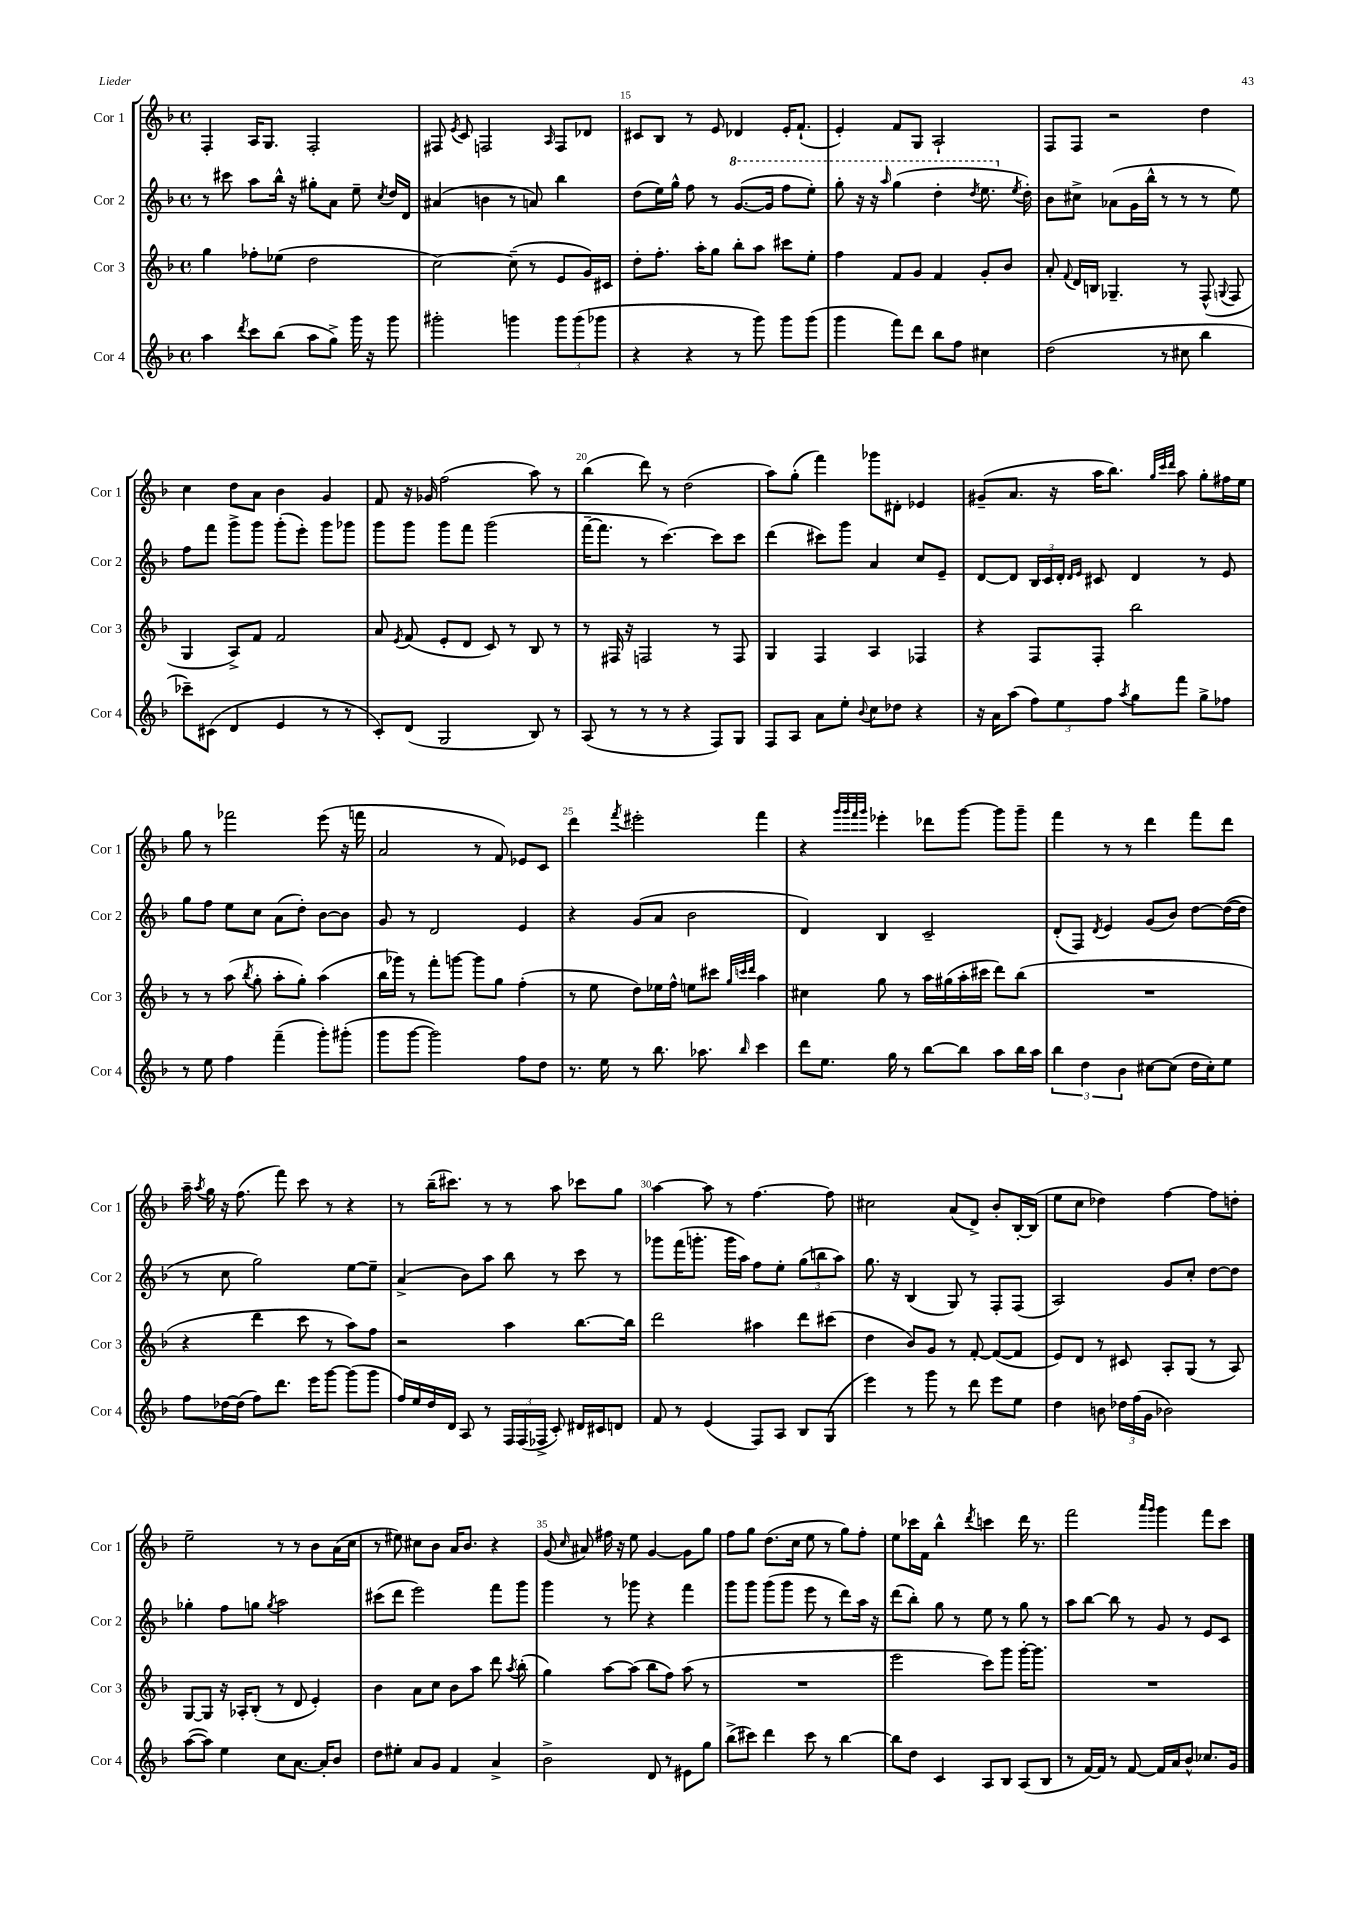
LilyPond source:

<<
\new StaffGroup <<
\new Staff = "s0" \with { instrumentName = "Cor 1" shortInstrumentName = "Cor 1" } {
    \clef treble \key f \major \defaultTimeSignature \time 4/4
    \autoBeamOff f4-. a16[ g8.] f2-. |
    fis8 \acciaccatura { e'8 } c'8 f2 \grace { a16 } f8[ des'8] |
    cis'8[ bes8] r8 e'8 des'4 e'16[-. f'8.]-!( |
    e'4-.) f'8[ g8] a2-! |
    f8[ f8] r2 d''4 |
    c''4 d''8[ a'8] bes'4 g'4 |
    f'8 r16 ges'16 f''2( a''8) r8 |
    bes''4( d'''8) r8 d''2( |
    a''8[) g''8]-.( f'''4) ges'''8[ dis'8]-. ees'4 |
    gis'8[--( a'8.] r16 a''16[ bes''8.]) \grace { g''32[ c'''32 d'''32] } a''8 g''8[-. fis''16 e''16] |
    g''8 r8 fes'''2 e'''8( r16 f'''16 |
    a'2 r8 f'8) ees'8[ c'8] |
    d'''4 \acciaccatura { f'''8 } eis'''2-. f'''4 |
    r4 \grace { g'''32[ g'''32 f'''32 g'''32] } ees'''4-. des'''8[ g'''8]~ g'''8[ g'''8]-- |
    f'''4 r8 r8 d'''4 f'''8[ d'''8] |
    a''16-- \acciaccatura { a''8 } g''16 r16 f''8.( f'''8) c'''8 r8 r4 |
    r8 bes''16[--( cis'''8.]) r8 r8 a''8 ces'''8[ g''8] |
    a''4~ a''8 r8 f''4.~ f''8 |
    cis''2 a'8[( d'8]->) bes'8[-. bes16~-. bes16]( |
    e''8[ c''8] des''4) f''4~ f''8[ d''8]-. |
    e''2-- r8 r8 bes'8[ a'16( c''16] |
    r8 eis''8) cis''8[ bes'8] a'16[ bes'8.] r4 |
    g'8( \grace { c''16 } ais'8) fis''16 r16 e''8 g'4~ g'8[ g''8] |
    f''8[ g''8] d''8.[( c''16] e''8 r8 g''8[) f''8]-. |
    e''8[ ces'''16 f'16] bes''4-^ \acciaccatura { d'''8 } c'''4 d'''16 r8. |
    f'''2 \grace { a'''16[ g'''16] } g'''4 f'''8[ c'''8] \bar "|." |
}
\new Staff = "s1" \with { instrumentName = "Cor 2" shortInstrumentName = "Cor 2" } {
    \clef treble \key f \major \defaultTimeSignature \time 4/4
    \autoBeamOff r8 cis'''8 a''8[ bes''16]-^ r16 gis''8[-. a'8] e''8-- \acciaccatura { c''8 } d''16[ d'16] |
    ais'4( b'4 r8 a'8) bes''4 |
    d''8[( e''16) g''16]-^ f''8 r8 \ottava #1 g''8.[~( g''16] f'''8[ e'''8]-.) |
    g'''8-. r16 r16 \grace { a'''16 } g'''4( d'''4-. \acciaccatura { d'''8 } e'''8. \ottava #0 \acciaccatura { e''8 } d''16-.) |
    bes'8[ cis''8]-> aes'8[( g'16 bes''16]-^ r8 r8 r8 e''8) |
    f''8[ f'''8] g'''8[-> g'''8] g'''8[-.( e'''8]-.) g'''8[ ges'''8] |
    g'''8[ g'''8] g'''8[ f'''8] g'''2( |
    f'''16[~-- f'''8.] r8 c'''4.~) c'''8[ c'''8] |
    d'''4( cis'''8[) g'''8] a'4 c''8[ e'8]-- |
    d'8[~ d'8] \tuplet 3/2 { bes16[ c'16 d'16]-. } \grace { d'16[ e'16] } cis'8 d'4 r8 e'8 |
    g''8[ f''8] e''8[ c''8] a'8[( d''8]-.) bes'8[~ bes'8] |
    g'8 r8 d'2 e'4 |
    r4 g'8[( a'8] bes'2 |
    d'4) bes4 c'2-- |
    d'8[-.( f8]) \acciaccatura { d'8 } e'4 g'8[( bes'8]) d''8[~ d''16~( d''16] |
    r8 c''8 g''2) e''8[~ e''8]-- |
    a'4->( bes'8[) a''8] bes''8 r8 c'''8 r8 |
    ges'''8[ f'''16( g'''8.]-. g'''16[ a''16]) f''8[ e''8]-. \tuplet 3/2 { g''8[( b''8 a''8]) } |
    g''8. r16 bes4( g8) r8 f8[-. f8]( |
    a2) g'8[ c''8]-. d''8[~ d''8] |
    ges''4-. f''8[ g''8] \acciaccatura { g''8 } a''2 |
    cis'''8[( d'''8] e'''2) f'''8[ g'''8] |
    g'''4 r8 ges'''8 r4 f'''4 |
    g'''8[ g'''8] g'''8[( g'''8] e'''8 r8 d'''8[) a''16] r16 |
    d'''8[( bes''8]-.) g''8 r8 e''8 r8 g''8 r8 |
    a''8[ bes''8]~ bes''8 r8 g'8 r8 e'8[ c'8] \bar "|." |
}
\new Staff = "s2" \with { instrumentName = "Cor 3" shortInstrumentName = "Cor 3" } {
    \clef treble \key f \major \defaultTimeSignature \time 4/4
    \autoBeamOff g''4 fes''8[-. ees''8]( d''2 |
    c''2~) c''8--( r8 e'8[ g'16) cis'16] |
    d''8[-. f''8.]-. a''16[-. g''8] bes''8[-. a''8] cis'''8[ e''8]-. |
    f''4 f'8[ g'8] f'4 g'8[-. bes'8] |
    a'8-. \appoggiatura { f'8 } d'16[ b16] ges4.-- r8 f8-^( \appoggiatura { g8 } f8 |
    g4 a8[->) f'8] f'2 |
    a'8 \acciaccatura { e'8 } f'8( e'8[-. d'8] c'8) r8 bes8 r8 |
    r8 fis16 r16 f2 r8 f8 |
    g4 f4 a4 fes4 |
    r4 f8[ f8]-. bes''2 |
    r8 r8 a''8( \acciaccatura { bes''8 } g''8-. a''8[-. g''8]-.) a''4( |
    bes''16[ ges'''16]) r8 f'''8[-. g'''8]~ g'''8[ g''8] f''4-.( |
    r8 e''8 d''8[) ees''16 f''16]-^ e''8[ cis'''8] \grace { g''32[ c'''32 d'''32] } a''4 |
    cis''4 g''8 r8 a''16[ gis''16( a''16-. cis'''16] d'''8[) bes''8]( |
    R1 |
    r4 d'''4 c'''8 r8 a''8[) f''8] |
    r2 a''4 bes''8.[~ bes''16] |
    d'''2 ais''4 d'''8[ cis'''8]( |
    d''4 bes'8[) g'8] r8 f'8~-. f'8[~( f'8] |
    e'8[) d'8] r8 cis'8 a8[-. g8]( r8 a8) |
    g8[~ g8] r16 aes16[-. bes8]-.( r8 d'8 e'4-.) |
    bes'4 a'8[ c''8] bes'8[ a''8] d'''8 \acciaccatura { a''8 } bes''8-.( |
    g''4) a''8[~ a''8]( bes''8[ f''8]) a''8( r8 |
    R1 |
    e'''2 c'''8[) g'''8] g'''16[~-. g'''8.] |
    R1 \bar "|." |
}
\new Staff = "s3" \with { instrumentName = "Cor 4" shortInstrumentName = "Cor 4" } {
    \clef treble \key f \major \defaultTimeSignature \time 4/4
    \autoBeamOff a''4 \acciaccatura { d'''8 } c'''8[ bes''8]( a''8[ g''8]->) g'''16 r16 g'''8 |
    gis'''2-. g'''4 \tuplet 3/2 { g'''8[ g'''8( ges'''8] } |
    r4 r4 r8 g'''8) g'''8[ g'''8]( |
    g'''4 f'''8[) d'''8] bes''8[ f''8] cis''4 |
    d''2( r8 cis''8 bes''4 |
    ces'''8[--) cis'8]( d'4 e'4 r8 r8 |
    c'8[-.) d'8]( g2 bes8) r8 |
    a8( r8 r8 r8 r4 f8[) g8] |
    f8[ a8] a'8[ e''8]-. \appoggiatura { bes'8 } c''8[ des''8] r4 |
    r16 a'16[ a''8]( \tuplet 3/2 { f''8[) e''8 f''8] } \acciaccatura { a''8 } g''8[ f'''8] g''8[-> fes''8] |
    r8 e''8 f''4 f'''4--( g'''8[-.) gis'''8]-.( |
    g'''8[ g'''8]~ g'''2) f''8[ d''8] |
    r8. e''16 r8 bes''8. aes''8. \grace { bes''16 } c'''4 |
    d'''8[ e''8.] g''16 r8 bes''8[~ bes''8] a''8[ bes''16 a''16] |
    \tuplet 3/2 { bes''4 d''4 bes'4 } cis''8[~ cis''8]( d''16[ cis''16-.) e''8] |
    f''8[ des''16~ des''16]( f''8[) d'''8.] e'''16[ g'''8]~ g'''8[( g'''8] |
    f''16[) e''16 d''16 d'16] a8 r8 \tuplet 3/2 { f16[ f16( fes16]-> } c'8-.) dis'16[ cis'16 d'8] |
    f'8 r8 e'4( f8[) a8] bes8[ g8]( |
    e'''4) r8 g'''8 r8 d'''8 e'''8[ e''8] |
    d''4 b'8 \tuplet 3/2 { des''16[ f''16( g'16] } bes'2) |
    a''8[~( a''8]) e''4 c''8[ a'8.]~ a'16[-. bes'8] |
    d''8[ eis''8]-. a'8[ g'8] f'4 a'4-> |
    bes'2-> d'8 r8 eis'8[ g''8] |
    bes''8[->( cis'''8]) d'''4 cis'''8 r8 bes''4~ |
    bes''8[ d''8] c'4 a8[ bes8] a8[( bes8] |
    r8 f'16[~) f'16] r8 f'8~ f'16[ a'16 bes'8]-^ ces''8.[ g'16] \bar "|." |
}
>>
>>
\layout { \context { \Score currentBarNumber = #13 \override BarNumber.break-visibility = ##(#f #t #t) barNumberVisibility = #(every-nth-bar-number-visible 5) } }
